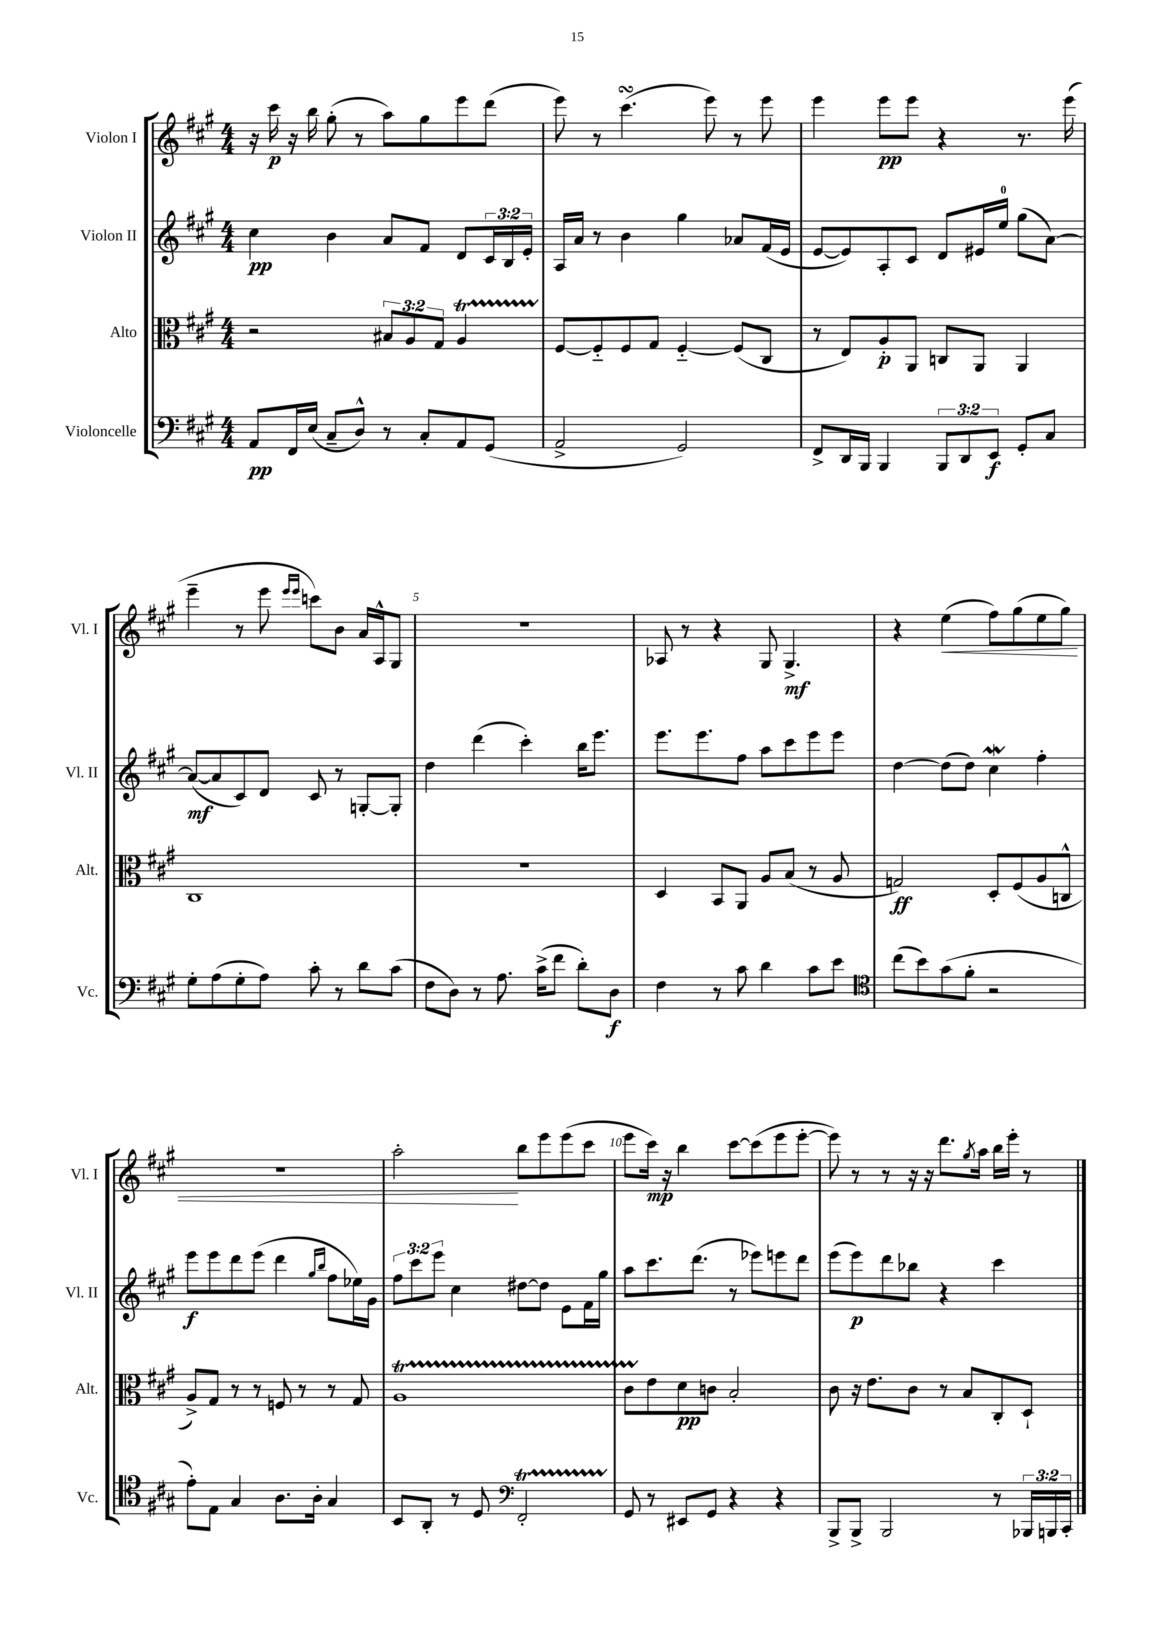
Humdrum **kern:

**kern	**kern	**kern	**kern
*staff4	*staff3	*staff2	*staff1
*clefF4	*clefC3	*clefG2	*clefG2
*k[f#c#g#]	*k[f#c#g#]	*k[f#c#g#]	*k[f#c#g#]
*M4/4	*M4/4	*M4/4	*M4/4
8AA	2r	4cc#	16r
.	.	.	16ccc#
16FF#	.	.	16r
(16E	.	.	16bb
8C#~	.	4b	(8gg#'
8D^^)	.	.	8r
8r	12B#	8a	8aa)
.	12A	.	.
8C#'	.	8f#	8gg#
.	12G#	.	.
8AA	4A	8d	8eee
(8GG#	.	24c#	(8ddd
.	.	24B	.
.	.	24e'	.
=	=	=	=
2AA^	[8F#	16A	8eee)
.	.	16a	.
.	8F#'~]	8r	8r
.	8F#	4b	(4.ccc#
.	8G#	.	.
2GG#)	[4F#'~	4gg#	.
.	.	.	8eee)
.	(8F#]	8a-	8r
.	8C#	(16f#	8eee
.	.	16e	.
=	=	=	=
8FF#^	8r	[8e	4eee
16DD	8E)	8e])	.
16BBB	.	.	.
4BBB	8A'	8A'	8eee
.	8AA	8c#	8eee
12BBB	8C	8d	4r
12DD	.	.	.
.	8AA	16e#	.
12EE	.	.	.
.	.	16ee	.
8GG#'	4AA	(8gg#	8.r
8C#	.	[8a)	.
.	.	.	(16eee
=	=	=	=
8G#'	1C#	(8a_	4eee~
(8A	.	8a]	.
8G#'	.	8c#)	8r
8A)	.	8d	8eee
.	.	.	16qqeee
.	.	.	16qqeee
8c#'	.	8c#	8ccc)
8r	.	8r	8b
8d	.	[8G'	16a
.	.	.	16A^^
(8c#	.	8G']	8G#
=	=	=	=
8F#	1r	4dd	1r
8D)	.	.	.
8r	.	(4ddd	.
8.A	.	.	.
.	.	4ccc#')	.
(16c#^	.	.	.
8f#	.	.	.
8d')	.	16bb	.
.	.	8.eee	.
8D	.	.	.
=	=	=	=
4F#	4D	8.eee	8A-
.	.	.	8r
.	.	8.eee	.
8r	8BB	.	4r
8c#	8AA	8ff#	.
4d	8A	8aa	8G#
.	(8B	8ccc#	4.G#^
8c#	8r	8eee	.
8e	8A	8eee	.
=	=	=	=
*clefC4	*	*	*
(8cc#	2G)	[4dd	4r
8b)	.	.	.
(8g#	.	(8dd]	(4ee
8f#'	.	8dd)	.
2r	8D'	4cc#	8ff#)
.	(8F#	.	(8gg#
.	8A	4ff#'	8ee
.	8C^^	.	8gg#)
=	=	=	=
8e')	8A^)	8eee	1r
8E	8G#	8eee	.
4G#	8r	8ddd	.
.	8r	(8eee	.
8.A	8F	4ddd	.
.	8r	.	.
16A'	.	.	.
.	.	16qqgg#	.
.	.	16qqbb	.
4G#	8r	8ff#	.
.	8G#	16ee-)	.
.	.	16g#	.
=	=	=	=
8BB	1A	12ff#	2aa'
.	.	12ccc#	.
8AA'	.	.	.
.	.	12eee	.
8r	.	4cc#	.
8D	.	.	.
*clefF4	*	*	*
2FF#'	.	[8dd#	8bb
.	.	8dd#]	8eee
.	.	8e	(8eee
.	.	16f#	8ccc#
.	.	16gg#	.
=	=	=	=
8GG#	8c#	8aa	8eee
8r	8e	8.ccc#	16ccc#)
.	.	.	16r
8EE#	8d	.	4bb
.	.	(8.ddd	.
8GG#	8c	.	.
4r	2B'	8r	[8ccc#
.	.	8eee-)	(8ccc#]
4r	.	8eee	8eee
.	.	8ddd	[8eee'
=	=	=	=
8BBB^	8c#	(8eee	8eee])
8BBB^	16r	8eee)	8r
.	8.e	.	.
2BBB	.	8ddd	8r
.	8c#	8bb-	16r
.	.	.	16r
.	8r	4r	8.ddd
.	8B	.	.
.	.	.	8qgg#
.	.	.	16aa
8r	8C#'	4ccc#	16bb
.	.	.	16eee'
24BBB-	8D`	.	8r
24BBB	.	.	.
24CC#'	.	.	.
==	==	==	==
*-	*-	*-	*-
